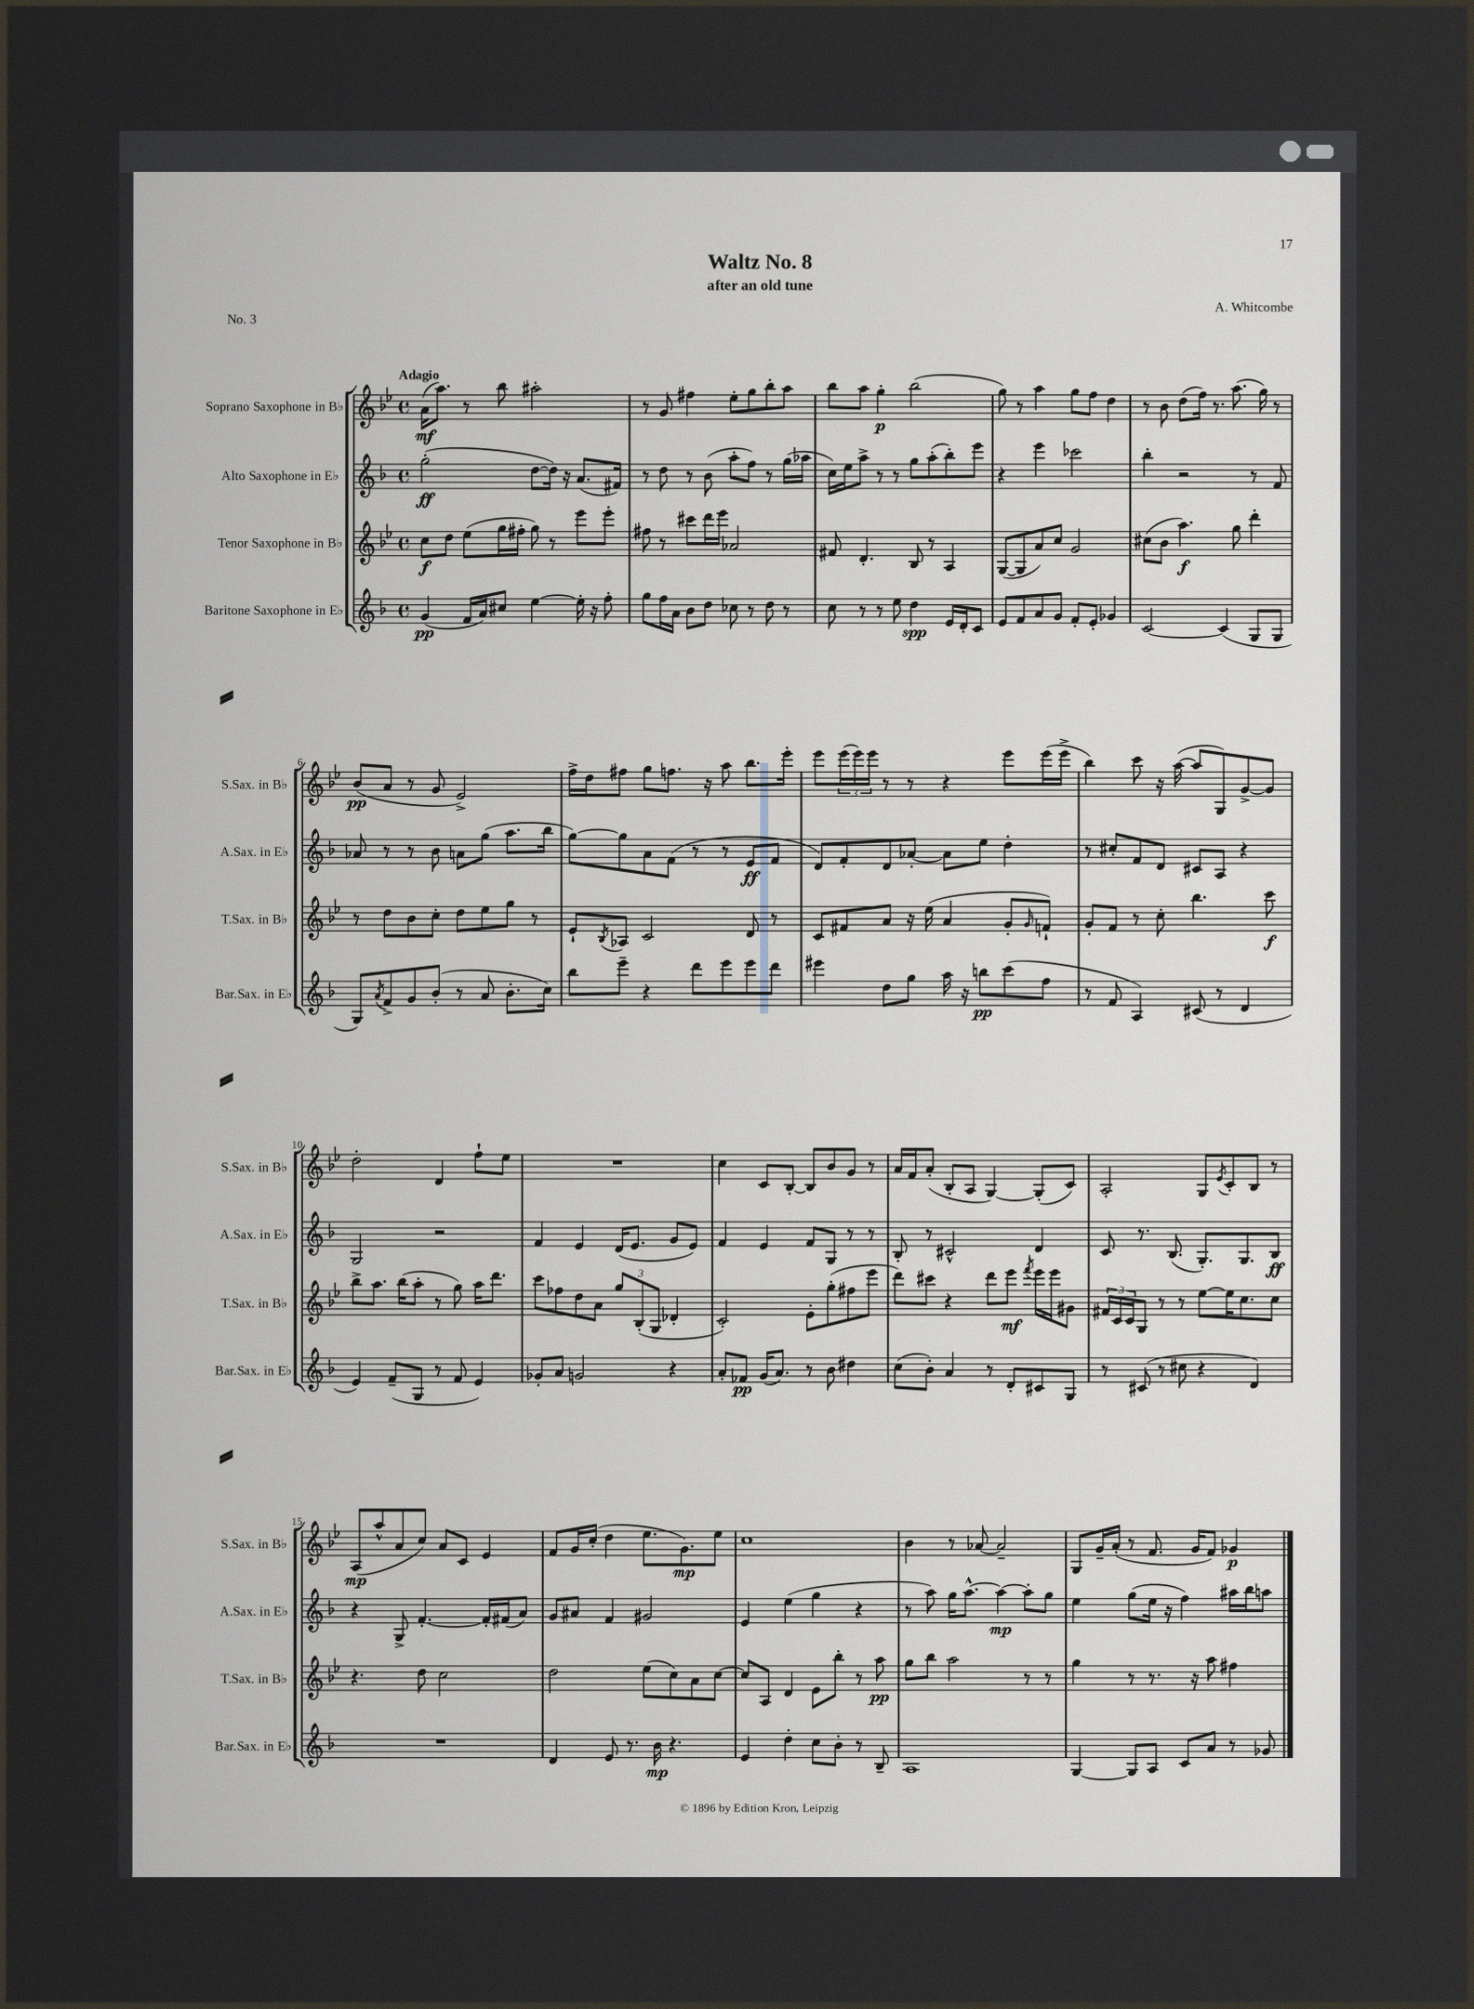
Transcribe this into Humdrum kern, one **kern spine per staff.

**kern	**kern	**kern	**kern
*staff4	*staff3	*staff2	*staff1
*clefG2	*clefG2	*clefG2	*clefG2
*k[b-]	*k[b-e-]	*k[b-]	*k[b-e-]
*M4/4	*M4/4	*M4/4	*M4/4
*met(c)	*met(c)	*met(c)	*met(c)
(4g/	8cc\L	(2gg'\	(16a\LK
.	.	.	8.aa\J)
.	8dd\J	.	.
16f/LL	(8ee-\L	.	8r
16a/J)	.	.	.
8cc#/J	16gg\L	.	8bb-\
.	16ff#'\JJ	.	.
[4ee\	8gg\)	[8dd\L	2aa#'\
.	8r	16dd\]Jk)	.
.	.	16r	.
16ee'\]	8eee-\L	(8.a/L	.
16r	.	.	.
8ff'\	8eee-'\J	.	.
.	.	16f#/Jk)	.
=	=	=	=
8gg\L	8ff#\	8r	8r
16ff\L	8r	8dd\	8g/
16a\JJ	.	.	.
8b-\L	8ccc#\L	8r	4ff#\
8dd\J	16ddd\L	(8b-\	.
.	16eee-\JJ	.	.
8cc-\	2a-/	8aa'\L	8ee-'\L
8r	.	8ff\J)	8gg\
8dd\	.	8r	8bb-'\
8r	.	(16gg\LL	8aa\J
.	.	16aa-\JJ	.
=	=	=	=
8cc\	8f#/	16cc\LL)	8bb-\L
.	.	16ee\J	.
8r	4.d'/	8aa^\J	8aa\J
8r	.	8r	4gg'\
8ee\	.	8r	.
4dd\	8B-/	8gg\L	(2bb-\
.	8r	(8aa'\	.
16e/LL	4A/	8bb-'\)	.
16d'/J	.	.	.
8c/J	.	8eee\J	.
=	=	=	=
8e/L	([8G/L	4r	8gg\)
8f/	8G/]	.	8r
8a/	8a/)	4eee\	4aa\
8g/J	8cc/J	.	.
8f'/L	2g/	2ccc-\	8gg\L
8e'/J	.	.	8ff\J
4g-/	.	.	4dd\
=	=	=	=
[2c/	(8cc#\L	4bb-'\	8r
.	8b-\J	.	8b-\
.	4.aa\)	2r	(8dd\L
.	.	.	16ff\Jk)
.	.	.	8.r
(4c/]	.	.	.
.	8gg\	.	(8.aa\
8G/L	4ddd'\	8r	.
.	.	.	16gg\)
8G/J	.	8f/	8r
=	=	=	=
8G/L)	8r	8a-/	(8b-/L
8qa/	.	.	.
8f^/	8dd\L	8r	8a/J
8g/	8b-\	8r	8r
(8b-'/J	8cc'\J	8b-\	8g/
8r	8dd\L	8a\L	2e-^/)
8a/	8ee-\	(8gg\J	.
8.b-'\L	8gg\J	8.aa\L	.
.	8r	.	.
16cc\Jk)	.	16bb-\Jk	.
=	=	=	=
8bb-\L	8e-`/L	[8gg\L)	16ff^\LL
.	.	.	16dd\J
.	8qB-/	.	.
8eee~\J	8A-/J	8gg\]	8ff#\J
4r	2c/	8a\	8gg\L
.	.	(8f\J	8.ff\J
8ddd\L	.	8r	.
.	.	.	16r
8eee\	.	8r	8aa\
8eee\	8d/	8e/L	8.bb-\L
8ddd\J	8r	8f/J	.
.	.	.	16eee-'\Jk
=	=	=	=
4eee#\	8c/L	8d/L)	8eee-\L
.	8f#/	8f'/	(24eee-\L
.	.	.	24eee-\)
.	.	.	24eee-\JJ
8dd\L	8a/J	8d/	8r
8gg\J	16r	[8a-'/J	8r
.	(16ee-\	.	.
16aa\	4a/	8a-\]L	4r
16r	.	.	.
8bb\L	.	8ee\J	.
(8ccc\	8g'/L	4dd'\	8eee-\L
.	16qqg/	.	.
8ff\J	8f`/J)	.	(16eee-\L
.	.	.	16eee-^\JJ
=	=	=	=
8r	8g'/L	8r	4bb-\)
8f/	8f/J	8cc#'/L	.
4A/)	8r	8f/	8ccc\
.	8cc'\	8d/J	16r
.	.	.	([16aa\
(8c#/	4.bb-\	8c#/L	8aa/]L
8r	.	8A/J	8G/)
4d/	.	4r	[8g^/
.	8ccc\	.	8g/]J
=	=	=	=
4e/)	8bb-^\L	2G/	2dd'\
.	8.aa\J	.	.
(8f~/L	.	.	.
.	(16bb-\LK	.	.
8G/J	8aa'\J	.	.
8r	8r	2r	4d/
8f/	8gg\)	.	.
4e/)	16aa\LK	.	8ff`\L
.	8.ddd\J	.	.
.	.	.	8ee-\J
=	=	=	=
8g-'/L	8ccc\L	4f/	1r
8a/J	8ff-\	.	.
2g/	8dd\	4e/	.
.	8a\J	.	.
.	12gg/L	(16d/LK	.
.	.	8.e/J	.
.	(12B-'/	.	.
.	12G/J	.	.
4r	4d-'/	8g/L	.
.	.	8e/J)	.
=	=	=	=
8a'/L	2c'/)	4f/	4cc\
8f-/J	.	.	.
(16g/LK	.	4e/	8c/L
8.a/J)	.	.	.
.	.	.	[8B-'/J
8r	8e-'\L	8f/L	8B-/]L
8b-\	(8gg'\	8G/J	8b-/
4dd#\	8ff#\	8r	8g/J
.	8eee-\J	8r	8r
=	=	=	=
(8cc\L	8ddd\L)	8B-'/	16a/LL
.	.	.	16f/J
8b-'\J)	8ccc#\J	8r	(8a'/J
4a/	4r	2c#^^/	8B-'/L
.	.	.	8A/J
8r	8ddd\L	.	[4G/)
8d'/L	8eee-\J	.	.
.	8qfff/	.	.
8c#/	16eee-\LL	4d/	(8G'/]L
.	16eee-\J	.	.
8G/J	8g#\J	.	8c/J)
=	=	=	=
8r	24f#/LL	8c/	2A'/
.	24c/	.	.
.	24c/J	.	.
(8c#/	8G/J	8.r	.
8r	8r	.	.
.	.	(8.B-/	.
8cc#\	8r	.	.
4r	[8ee-\L	8.G'/L)	8G/L
.	.	.	8qe-/
.	16ee-\]K	.	8c'/
.	8.cc\	8.G/	.
4d/)	.	.	8B-/J
.	8cc\J	8B-/J	8r
=	=	=	=
1r	4.r	4r	(8A/L
.	.	.	8aa^^/
.	.	8G^/	8a/
.	8dd\	[4.f'/	8cc/J)
.	2cc\	.	8a/L
.	.	.	8c/J
.	.	16f'/]LL	4e-/
.	.	(16f#/J	.
.	.	8a/J)	.
=	=	=	=
4d/	2dd\	8g/L	8f/L
.	.	8a#/J	16g/L
.	.	.	(16cc'/JJ
8e/	.	4f/	4dd\
8.r	.	.	.
.	(8ee-\L	2g#/	8.ee-\L
16b-\	.	.	.
4.r	8cc\)	.	.
.	.	.	8.g\)
.	8a\	.	.
.	[8cc\J	.	8ee-\J
=	=	=	=
4e/	8cc/]L	4e/	1cc
.	8A/J	.	.
4dd'\	4d/	(4ee\	.
8cc\L	8e-\L	4gg\	.
8b-'\J	8bb-'\J	.	.
8r	8r	4r	.
8B-~/	8aa\	.	.
=	=	=	=
1A	8gg\L	8r	4b-\
.	8bb-\J	8aa\)	.
.	2aa\	16gg\LK	8r
.	.	[8.aa^^\J	.
.	.	.	[8a-/
.	.	4aa\_	2a-~/]
.	8r	8aa'\]L	.
.	8r	8gg\J	.
=	=	=	=
[4G/	4gg\	4ee\	8G/L
.	.	.	16g~/L
.	.	.	(16a'/JJ
8G/]L	8r	(8gg\L	8r
8A/J	8.r	16ee\Jk	8.f/
.	.	16r	.
8c/L	.	4ff\)	.
.	16r	.	16g/LK
8a/J	8aa\	.	8f/J)
8r	4ff#\	16aa#\LL	4g-/
.	.	16bb-\J	.
8g-/	.	8aa\J	.
==	==	==	==
*-	*-	*-	*-
